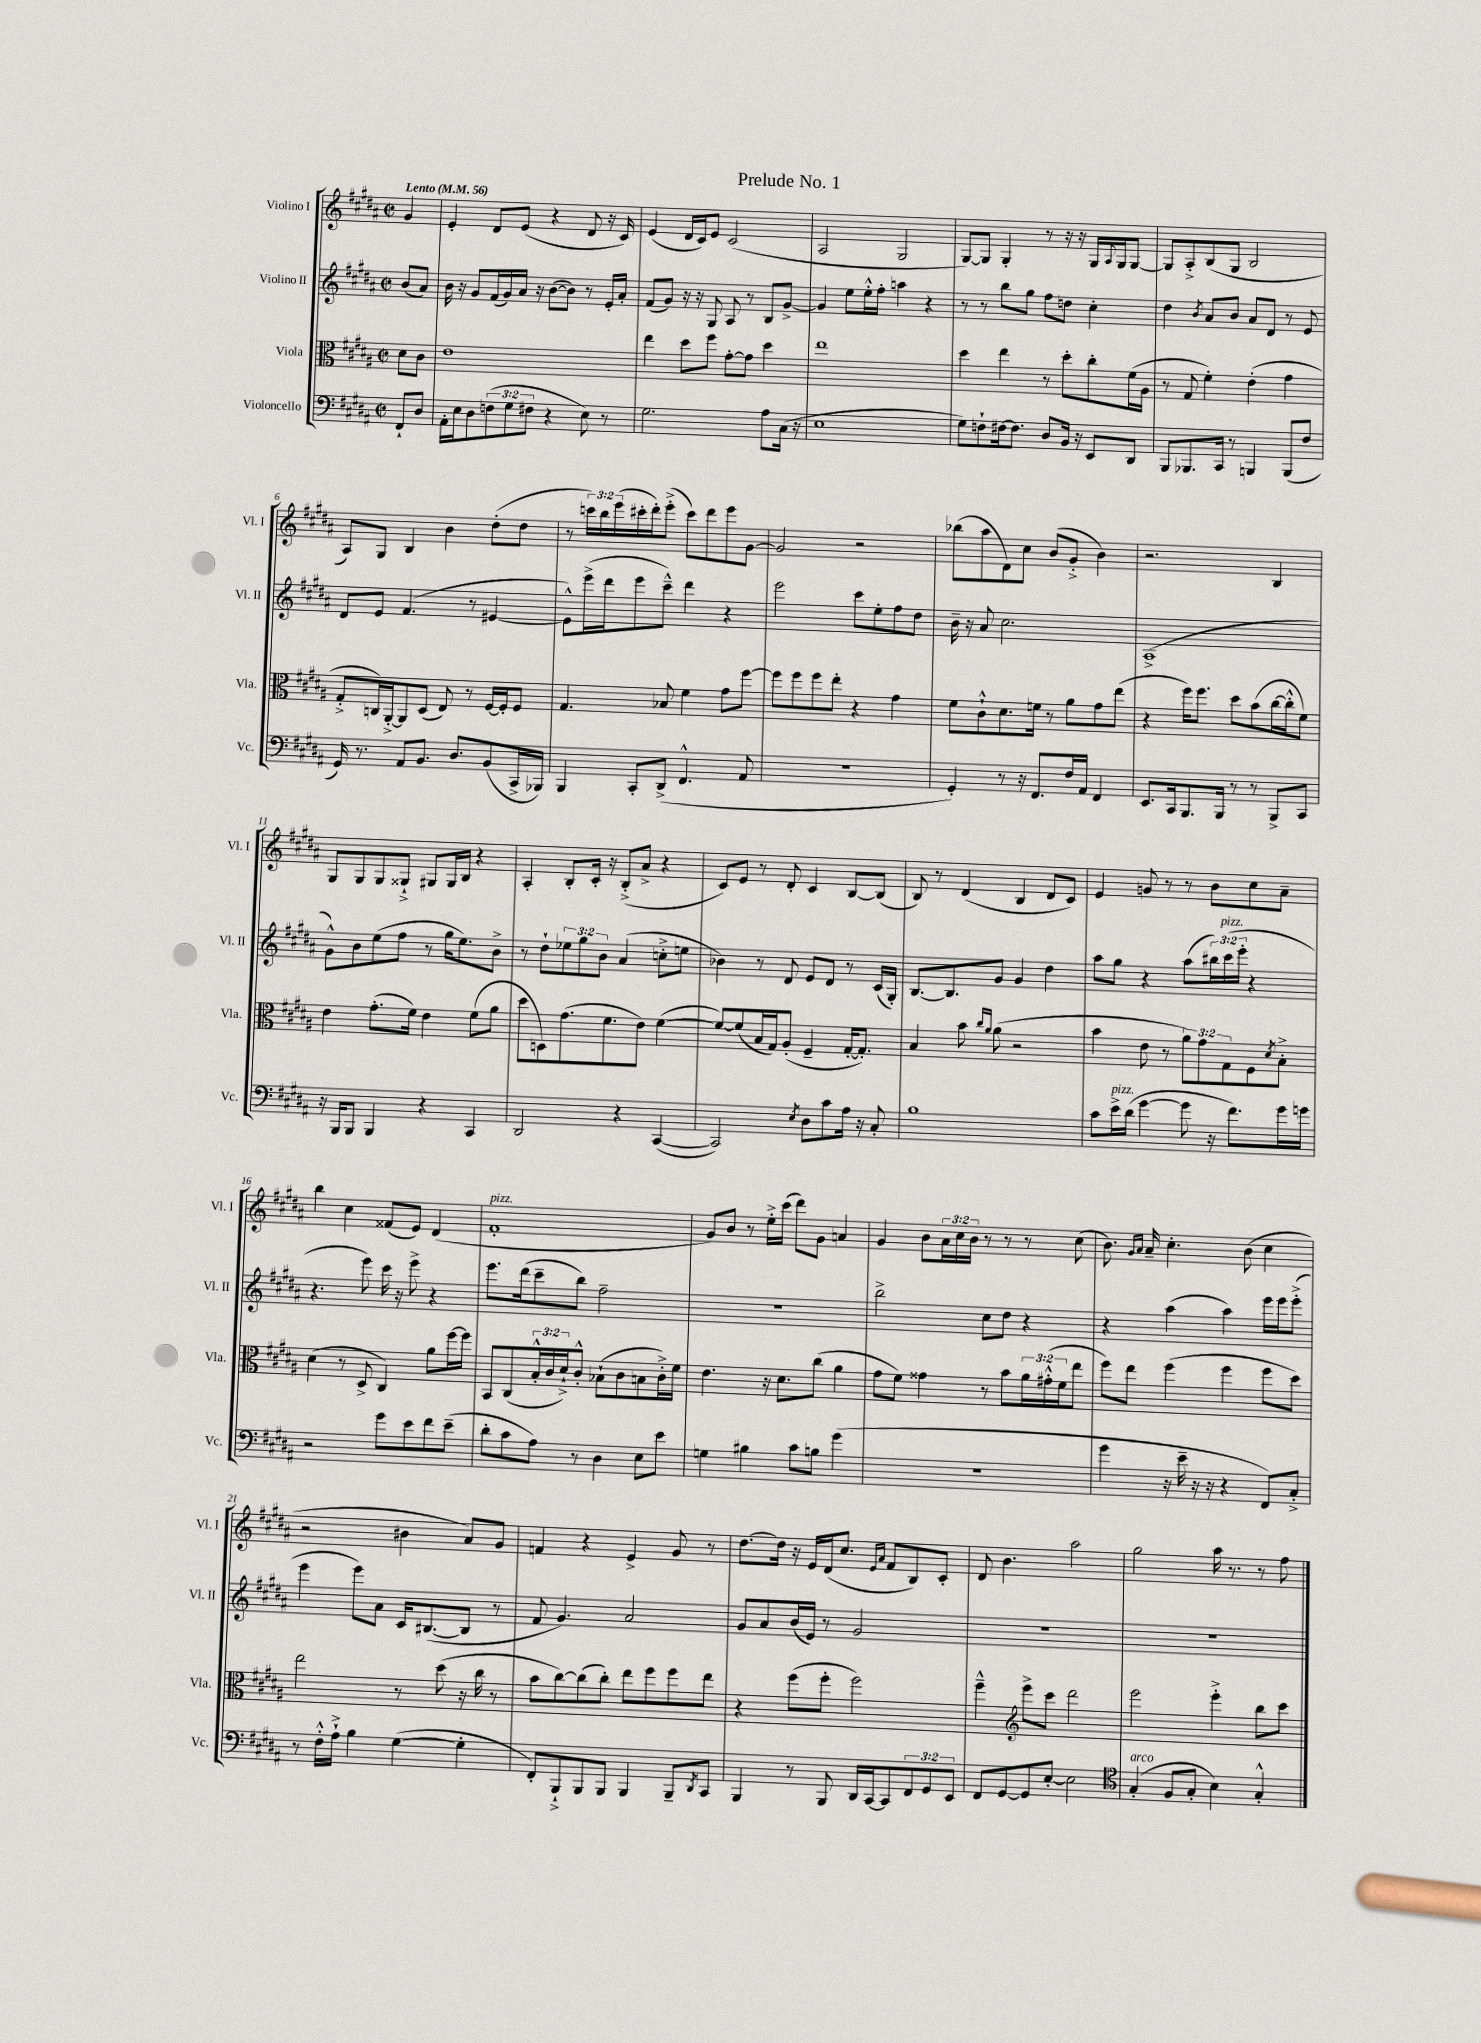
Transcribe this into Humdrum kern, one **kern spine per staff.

**kern	**kern	**kern	**kern
*staff4	*staff3	*staff2	*staff1
*clefF4	*clefC3	*clefG2	*clefG2
*k[f#c#g#d#a#]	*k[f#c#g#d#a#]	*k[f#c#g#d#a#]	*k[f#c#g#d#a#]
*M2/2	*M2/2	*M2/2	*M2/2
*met(c|)	*met(c|)	*met(c|)	*met(c|)
*MM56	*MM56	*MM56	*MM56
8FF#`/L	8d#\L	(8b/L	4g#/
8D#/J	8c#\J	8a#/J)	.
=	=	=	=
16AA#'\LL	1e	16b\	4e'/
16E\J	.	16r	.
8D#\	.	8g#/L	.
(12F\	.	(16f#/L	8d#/L
.	.	16g#/)	.
12G#\	.	.	.
.	.	16a#/JJ	(8e/J
12F#\J	.	.	.
.	.	16r	.
4r	.	([8b\L	4r
.	.	8b\]J)	.
8E\)	.	8r	8d#/
8r	.	16e'/LL	16r
.	.	16a#'/JJ	16c#/)
=	=	=	=
2.G#\	4ee\	(8f#/L	(4e/
.	.	8g#/J)	.
.	8dd#\L	16r	16d#/LL
.	.	16r	16c#/J)
.	8ff#\J	8G#/	8e/J
.	[8g#'\L	8A#/	(2c#/
.	8g#\]J	8r	.
8A#\L	4dd#\	8B/L	.
(16C#\Jk	.	[8g#^/J	.
16r	.	.	.
=	=	=	=
1E	1ee	4g#/]	2A#/
.	.	8ee\L	.
.	.	16ee'^^\L	.
.	.	16ff#'\JJ	.
.	.	4aa\	2G#/
.	.	4r	.
=	=	=	=
8G#\L)	4dd#\	8r	[8G#/L)
8F`\	.	8r	8G#/]J
[16F#\k	4ee\	8bb\L	4G#'/
8.F#\]J	.	.	.
.	.	8gg#\J	.
8D#/L	8r	8ff#\L	8r
16BB/Jk	8dd#'\L	8dd\J	16r
16r	.	.	16r
8EE/L	8cc#'\	4cc#'\	16G#/LL
.	.	.	8qqA#/
.	.	.	16G#/J
8DD#/J	(16f#\L	.	[8G#/J
.	16A#\JJ	.	.
=	=	=	=
8BBB/L	8r	4dd#\	8G#/]L
8.BBB-/	8G#/	.	8A#'^/
.	.	8qb/	.
.	4f#'\)	8a#/L	(8B/
16CC#/Jk	.	.	.
8r	.	8b/J	8G#/J
4BBB/	(4e'\	8a#/L	2B/
.	.	8d#/J	.
(8BBB/L	4g#\	8r	.
8F#/J	.	8e/	.
=	=	=	=
16GG#/)	8G#'^/L	8d#/L	8A#/L)
8.r	.	.	.
.	16C/L)	8e/J	8G#/J
.	[16AA#'^/J	.	.
8AA#/L	8AA#/]	(4.f#/	4B/
8.BB/J	(8D#/J	.	.
.	8E/)	.	4b\
8.D#/L	.	.	.
.	8r	8r	.
(8BB/	[16F#/LL	[4e#/	(8dd#'\L
.	16F#'/]J	.	.
16CC#^/L	8F#/J	.	8dd#\J
16BBB-/JJ)	.	.	.
=	=	=	=
4BBB/	4.G#/	8e#^^\]L)	8r
.	.	(16eee^\L	24ccc\LL)
.	.	.	24bb\
.	.	16ddd#\J	.
.	.	.	(24eee\
8CC#'/L	.	8eee\	16ccc#'\
.	.	.	16ddd#'\J)
(8DD#^/J	8B-/	8ccc#~^^\J)	(8eee'^\J
4.FF#^^/	4f#\	4ddd#\	8ccc#\L)
.	.	.	8ddd#\
.	8g#\L	4r	8eee\
8AA#/	[8ff#\J	.	[8g#\J
=	=	=	=
1r	8ff#\]L	2eee\	2g#/]
.	8ff#\	.	.
.	8ff#\	.	.
.	8ee'\J	.	.
.	4r	8ccc#\L	2r
.	.	8ee'\	.
.	4g#\	8ff#\	.
.	.	8dd#\J	.
=	=	=	=
4GG#'/)	8f#\L	16b~\	(8bb-\L
.	.	16r	.
.	8c#`^^\	8a#/	8aa#\
8r	8.d#\	2.cc#\	8d#\)
16r	.	.	8cc#\J
8.FF#/L	16f\Jk	.	.
.	8r	.	(8b/L
16F#/L	8a#\L	.	8g#'^/J
16AA#/JJ	.	.	.
4FF#/	8g#\	.	4b\)
.	(8ee\J	.	.
=	=	=	=
8.EE/L	4r	(1A#^	2.r
16CC#/k	.	.	.
8.BBB/	16ff#\LK)	.	.
.	8.ff#\J	.	.
16BBB/Jk	.	.	.
8r	8dd#\L	.	.
8r	(8b\	.	.
8BBB^/L	[16cc#\L	.	4B/
.	16cc#'^^\]J	.	.
8CC#/J	8f#\J)	.	.
=	=	=	=
16r	4e\	8g#^^\L)	8G#/L
16BBB/LK	.	.	.
8BBB/J	.	8b\	8G#/
4BBB/	(8.g#'\L	(8ee\	8G#/
.	.	8ff#\J	8G##`^/J
.	16f#\Jk)	.	.
4r	4e\	8r	8G#/L
.	.	16gg#\LK	16G#/L
.	.	8.ee\)	16B/JJ
4CC#/	(8f#\L	.	4r
.	8a#\J	8b^\J	.
=	=	=	=
2DD#/	8dd#\L	8r	4A#'/
.	8D\)	8dd#`\L	.
.	(8.g#\	12ee-\	8B'/L
.	.	12gg#\	.
.	.	.	16c#'/Jk
.	.	12b\J	.
.	8.f#\	.	16r
4r	.	(4a#/	(8B'^/L
.	8e\J)	.	8a#^/J
([4CC#/	([4f#\	8cc'^\L	4r
.	.	8ee\J	.
=	=	=	=
2CC#/])	8f#/_L)	4b-\)	8c#/L)
.	(8f#/]	.	8e/J
.	16B/L	8r	8r
.	16G#/J)	.	.
.	(8A#'/J	8d#/	8d#'/
8qE/	.	.	.
8D#\L	4F#~/	8e/L	4c#/
8c#\	.	8d#/J	.
16A#\Jk	[16G#'/LK	8r	[8B/L
16r	8.G#'/]J)	.	.
8C#'/	.	(16c#/LL	(8B/]J
.	.	16G#'/JJ)	.
=	=	=	=
1B	4B/	[8.B/L	8B/)
.	.	.	8r
.	.	8.B/]	.
.	8b\	.	(4d#/
.	16qqcc#/LL	.	.
.	16qqa#/JJ	.	.
.	(8a#\	8g#/J	.
.	2r	4g#/	4B/
.	.	4dd#\	8d#/L
.	.	.	8c#/J)
=	=	=	=
8c#\L	4b\	8aa#\L	4e/
16e^\L	.	8gg#\J	.
(16d#\JJ	.	.	.
[4g#\	8e\	4r	8g/
.	8r	.	8r
8g#\]	12a#\L)	(8aa#\L	8r
.	12g#\	.	.
16r	.	24bb#\L)	8b\L
.	12G#\	(24ccc#\	.
8.f#\L)	.	.	.
.	.	24eee'\JJ	.
.	8F#\	4r	8cc#\
.	8qd#/	.	.
16g#\L	8B'^\J	.	8a#~\J
16g\JJ	.	.	.
=	=	=	=
2r	(4d#\	4.r	4bb\
.	8r	.	4cc#\
.	8D#^/	8eee\)	.
8g#\L	4C#/)	16ccc#\	(8f##/L
.	.	16r	.
8e\	.	8eee^\	8e/J)
8f#\	8a#\L	4r	(4d#/
(8e~\J	[16ff#\L	.	.
.	16ff#\]JJ	.	.
=	=	=	=
8d#'\L	8BB/L	8.eee\L	1f#'
8c#\	(8C#/	.	.
.	.	(16ddd#\k	.
8A#\J)	24B'^^/L	8ccc#~\	.
.	24c#/	.	.
.	24d#`^/J)	.	.
8r	8c#'^^/J	8bb\J)	.
4D#\	(8B-`\L	2ff#~\	.
.	8c#\	.	.
8E\L	8B\	.	.
8e\J	16c#'^\L)	.	.
.	16f#\JJ	.	.
=	=	=	=
4G\	4.e\	1r	8g#/L)
.	.	.	8b/J
4B#\	.	.	8r
.	16r	.	16ee'^\LL
.	8.d#\L	.	(16ccc#\JJ
8c#\L	.	.	8ddd#\L)
8B\J	(8cc#\J	.	8g#\J
(4g#\	4a#\	.	4a/
=	=	=	=
1r	8g#\L	2bb^\	4g#/
.	8f#\J)	.	.
.	4g##\	.	8b\L
.	.	.	24a#\L
.	.	.	24cc#\
.	.	.	24b\JJ
.	8r	8cc#\L	8r
.	8b\L	8dd#\J	8r
.	24a#\L	4r	8r
.	(24g#'^^\	.	.
.	24f#\J	.	.
.	8ee\J	.	(8cc#\
=	=	=	=
4g#\	8ff#\L)	4r	8.b\)
.	8ee\J	.	.
.	.	.	16qqg#/LL
.	.	.	16qqa#/JJ
.	.	.	16a#~/
16r	(4ff#\	(4aa#\	4.cc#'\
16e~\	.	.	.
16r	.	.	.
16r	.	.	.
4r	4ff#\	4aa#\)	.
.	.	.	(8b\
8FF#/L)	8ff#\L	16eee\LL	4cc#\
.	.	16eee\J	.
8C#'^/J	8dd#\J)	(8eee'^\J	.
=	=	=	=
8r	2ee\	4eee\	2r
16F#'^^\LL	.	.	.
16A#`^\JJ	.	.	.
4B\	.	8eee\L)	.
.	.	8a#\J	.
([4G#\	8r	16c#/LK	4b#\
.	.	([8.B#/	.
.	(8dd#\	.	.
4G#'\]	16r	8B#/]J	8a#/L)
.	16cc#\	.	.
.	8r	8r	8g#/J
=	=	=	=
8FF#'/L)	8b\L	8f#/	4f/
8BBB`^/	[8cc#\)	4.g#/)	.
8BBB/	(8cc#\]	.	4r
8BBB/J	8cc#'\J)	.	.
4BBB/	8ee\L	2a#/	4e^/
.	8ff#\	.	.
8BBB~/L	8ff#\	.	8g#/
8qDD#/	.	.	.
8CC#/J	8ee\J	.	8r
=	=	=	=
4BBB/	4r	8g#/L	[8.dd#\L
.	.	8a#/	.
.	.	.	16dd#\]Jk
8r	(8ff#\L	(16b/L	16r
.	.	16e/JJ)	16e/LL
8BBB/	8ff#'\J	8r	(16d#/J
.	.	.	8.cc#/J
16DD#/LL	2ff#\)	2g#/	.
[16CC#/J	.	.	.
.	.	.	16qqe/LL
.	.	.	16qqa#/JJ
8CC#/]	.	.	8f#/L
12FF#/	.	.	8B/)
12GG#/	.	.	.
.	.	.	8c#'/J
12EE/J	.	.	.
=	=	=	=
8FF#/L	4ff#~^^\	1r	8d#/
[8GG#/	.	.	4.b\
*	*clefG2	*	*
8GG#/]	8eee^\L	.	.
[8E'/J	8ccc#\J	.	.
2E\]	2ddd#\	.	2aa#\
=	=	=	=
*clefC4	*	*	*
(4G#'/	2eee\	1r	2gg#\
8F#/L	.	.	.
8G#'/J	.	.	.
4B\)	4eee'^\	.	16aa#\
.	.	.	8.r
4G#'^^/	8bb\L	.	8r
.	8ccc#\J	.	8ff#\
==	==	==	==
*-	*-	*-	*-
